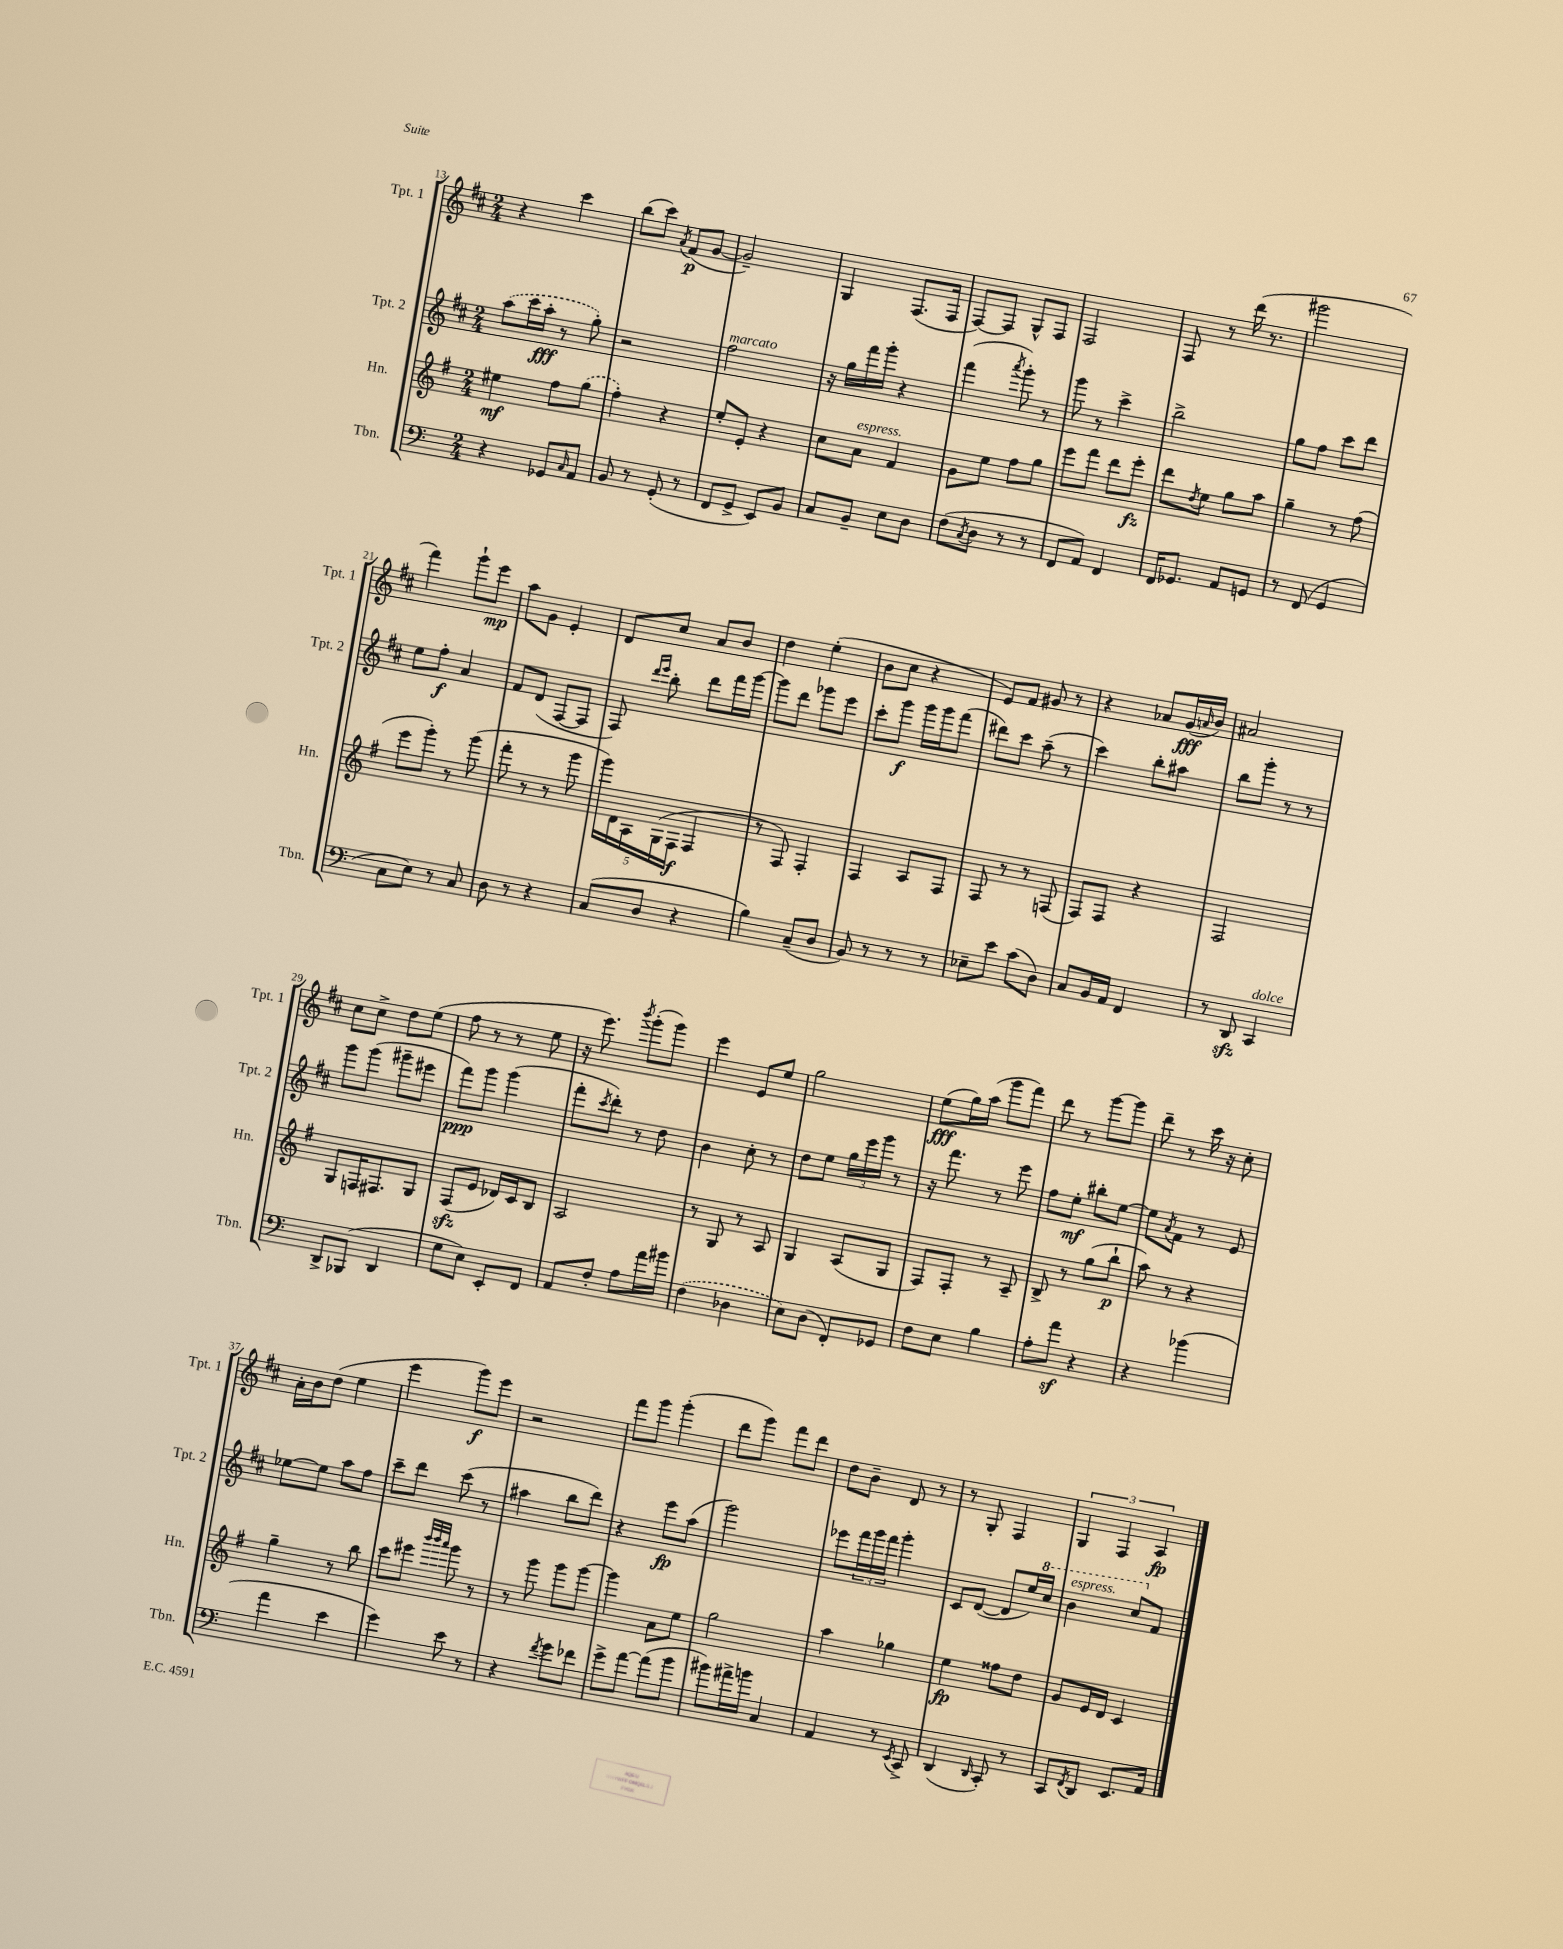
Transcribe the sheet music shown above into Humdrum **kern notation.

**kern	**kern	**dynam	**kern	**dynam	**kern	**dynam
*part4	*part3	*part3	*part2	*part2	*part1	*part1
*staff4	*staff3	*staff3	*staff2	*staff2	*staff1	*staff1
*I"Tbn.	*I"Hn.	*	*I"Tpt. 2	*	*I"Tpt. 1	*
*I'Tbn.	*I'Hn.	*	*I'Tpt. 2	*	*I'Tpt. 1	*
*clefF4	*clefG2	*	*clefG2	*	*clefG2	*
*k[]	*k[f#]	*	*k[f#c#]	*	*k[f#c#]	*
*M2/4	*M2/4	*	*M2/4	*	*M2/4	*
=13	=13	=13	=13	=13	=13	=13
4r	4ee#X\	mf	(8aa\L	.	4r	.
.	.	.	16ccc#\L	.	.	.
.	.	.	16aa'\JJ	fff	.	.
8GG-X/L	8ff#\L	.	8r	.	4ccc#\	.
16qqC/	.	.	.	.	.	.
8AA/J	(8gg\J	.	8gg'\)	.	.	.
=14	=14	=14	=14	=14	=14	=14
8BB/	4ff#'\)	.	2r	.	(8bb\L	.
8r	.	.	.	.	8ccc#\J)	.
.	.	.	.	.	8qa/	.
(8GG'/	4r	.	.	.	(8f#/L	p
8r	.	.	.	.	[8g/J	.
=15	=15	=15	=15	=15	=15	=15
!	!	!	!LO:TX:a:i:t=marcato	!	!	!
8FF/L	8ee'/L	.	2ff#\	.	2g~/])	.
8GG^/J	8e'/J	.	.	.	.	.
8EE/L)	4r	.	.	.	.	.
8BB/J	.	.	.	.	.	.
=16	=16	=16	=16	=16	=16	=16
8C/L	8cc\L	.	16r	.	4G/	.
.	.	.	16gg\LL	.	.	.
!	!LO:TX:a:i:t=espress.	!	!	!	!	!
8BB~/J	8a\J	.	16fff#\	.	.	.
.	.	.	16ggg'\JJ	.	.	.
8E\L	4f#/	.	4r	.	(8.F#/L	.
8D\J	.	.	.	.	.	.
.	.	.	.	.	16F#/Jk	.
=17	=17	=17	=17	=17	=17	=17
(8F\L	8g\L	.	(4fff#\	.	[8F#/L)	.
8qC/	.	.	.	.	.	.
8D\J	8ee\J	.	.	.	8F#/J]	.
.	.	.	8qaaa/	.	.	.
8r	8ff#\L	.	8ggg'\)	.	8G^^/L	.
8r	8gg\J	.	8r	.	8F#/J	.
=18	=18	=18	=18	=18	=18	=18
8FF/L	8eee\L	.	8ggg\	.	2F#/	.
8AA/J)	8fff#\J	.	8r	.	.	.
4FF/	8ddd\L	.	4ccc#^\	.	.	.
.	8eee'\J	fz	.	.	.	.
=19	=19	=19	=19	=19	=19	=19
16FF/KL	8ddd\L	.	2bb^\	.	8F#/	.
8.GG-X/J	.	.	.	.	.	.
.	8qdd/	.	.	.	.	.
.	8ee\J	.	.	.	8r	.
8AA/L	8gg\L	.	.	.	(16ddd\	.
.	.	.	.	.	8.r	.
8GGn/J	8aa\J	.	.	.	.	.
=20	=20	=20	=20	=20	=20	=20
8r	4gg~\	.	8gg\L	.	2ggg#X\	.
(8FF/	.	.	8ff#\J	.	.	.
4GG/	8r	.	8ccc#\L	.	.	.
.	(8ff#\	.	8ddd\J	.	.	.
!!LO:LB:g=z
=21	=21	=21	=21	=21	=21	=21
8C\L	8eee\L	.	8ee\L	.	4fff#\)	.
8E\J)	8ggg'\J)	.	8ff#'\J	f	.	.
8r	8r	.	4a/	.	8ggg`\L	.
8C/	(8ggg\	.	.	.	8eee\J	mp
=22	=22	=22	=22	=22	=22	=22
8D\	8fff#'\	.	8f#/L	.	8aa\L	.
8r	8r	.	(8d/J	.	8g\J	.
4r	8r	.	[8F#/L	.	4e'/	.
.	8ggg\	.	8F#/J]	.	.	.
=23	=23	=23	=23	=23	=23	=23
(8C/L	20ggg\LL)	.	8F#/)	.	8d/L	.
.	20d\	.	.	.	.	.
.	20A\	.	.	.	.	.
.	.	.	16qqddd/LL	.	.	.
.	.	.	16qqeee/JJ	.	.	.
8D/J	.	.	8bb'\	.	8cc#/J	.
.	(20G\	.	.	.	.	.
.	20F#\JJ	f	.	.	.	.
4r	4F#/	.	8ddd\L	.	8a/L	.
.	.	.	16fff#\L	.	8b/J	.
.	.	.	[16ggg\JJ	.	.	.
=24	=24	=24	=24	=24	=24	=24
4B\)	8r	.	8ggg\L]	.	4dd\	.
.	8F#/)	.	8ddd\J	.	.	.
(8C~/L	4F#'/	.	8ggg-X\L	.	(4ee'\	.
8D/J	.	.	8eee\J	.	.	.
=25	=25	=25	=25	=25	=25	=25
8BB/)	4F#/	.	8ccc#'\L	.	8b\L	.
8r	.	.	8ggg\J	f	8cc#\J	.
8r	8A/L	.	16ggg\LL	.	4r	.
.	.	.	16ggg\J	.	.	.
8r	8F#/J	.	(8fff#\J	.	.	.
=26	=26	=26	=26	=26	=26	=26
8E-X~\L	8F#/	.	8ddd#X\L)	.	8e/L)	.
8e\J	8r	.	8ccc#\J	.	8f#/J	.
(8c\L	8r	.	(8aa~\	.	8g#X/	.
8D\J)	(8Fn/	.	8r	.	8r	.
=27	=27	=27	=27	=27	=27	=27
8C/L	8F#/L)	.	4ccc#\)	.	4r	.
16BB/L	8F#/J	.	.	.	.	.
16AA/JJ	.	.	.	.	.	.
4FF/	4r	.	8bb'\L	.	8a-X/L	.
.	.	.	8aa#X\J	.	(16g/L	fff
.	.	.	.	.	16qqan/	.
.	.	.	.	.	16b/JJ)	.
=28	=28	=28	=28	=28	=28	=28
8r	2F#/	.	8bb\L	.	2a#X/	.
8DDzz/	.	.	8ggg'\J	.	.	.
!LO:TX:a:i:t=dolce	!	!	!	!	!	!
4CC/	.	.	8r	.	.	.
.	.	.	8r	.	.	.
!!LO:LB:g=z
=29	=29	=29	=29	=29	=29	=29
8DD^/L	8G/L	.	8ggg\L	.	8cc#\L	.
(8BBB-X/J	16Fn/K	.	(8ggg\J	.	8cc#^\J	.
.	8.F#X/	.	.	.	.	.
4DD/	.	.	8ggg#X~\L	.	8dd\L	.
.	8G/J	.	8eee#X\J	.	(8ee\J	.
=30	=30	=30	=30	=30	=30	=30
8G\L	(8F#zz/L	.	8fff#\L)	ppp	8ff#\	.
8E\J)	8e/J	.	8ggg\J	.	8r	.
8EE'/L	16d-X/LL)	.	(4ggg\	.	8r	.
.	16c/J	.	.	.	.	.
8FF/J	8B/J	.	.	.	8ee\	.
=31	=31	=31	=31	=31	=31	=31
8AA/L	2A/	.	8fff#'\L	.	16r	.
.	.	.	.	.	8.eee\)	.
.	.	.	8qccc#/	.	.	.
8F'/J	.	.	8ddd'\J)	.	.	.
.	.	.	.	.	8qbbb/	.
8A\L	.	.	8r	.	(8ggg'\L	.
16a\L	.	.	8dd\	.	8ggg\J)	.
16b#X\JJ	.	.	.	.	.	.
=32	=32	=32	=32	=32	=32	=32
(4F\	8r	.	4b\	.	4eee\	.
.	8G/	.	.	.	.	.
4D-X\	8r	.	8cc#'\	.	8e/L	.
.	8A/	.	8r	.	8ee/J	.
=33	=33	=33	=33	=33	=33	=33
8E\L)	4G/	.	8dd\L	.	2gg\	.
(8D\J	.	.	8ee\J	.	.	.
8FF'/L)	(8A/L	.	24gg\LL	.	.	.
.	.	.	24eee\	.	.	.
.	.	.	24ggg\JJ	.	.	.
8GG-X/J	8G/J	.	8r	.	.	.
=34	=34	=34	=34	=34	=34	=34
8F\L	8F#/L)	.	16r	.	(8ee\L	fff
.	.	.	8.fff#\	.	.	.
8E\J	8F#'/J	.	.	.	16gg\L)	.
.	.	.	.	.	(16aa\JJ	.
4B\	8r	.	8r	.	8ggg\L	.
.	8A~/	.	8eee\	.	8fff#\J)	.
=35	=35	=35	=35	=35	=35	=35
8A'\L	8B^/	.	8ff#\L	.	8ddd\	.
8az\J	8r	.	8ee'\J	mf	8r	.
4r	(8gg\L	.	8bb#X'\L	.	[8ggg\L	.
.	8bb`\J	p	[8ee\J	.	8ggg\J]	.
=36	=36	=36	=36	=36	=36	=36
4r	8aa\)	.	8ee\L]	.	8ddd~\	.
.	.	.	8qa/	.	.	.
.	8r	.	8f#\J	.	8r	.
(4b-X\	4r	.	8r	.	16ccc#\	.
.	.	.	.	.	16r	.
.	.	.	8e/	.	8cc#'\	.
!!LO:LB:g=z
=37	=37	=37	=37	=37	=37	=37
4a\	4gg~\	.	[8ee-X\L	.	16a'\LL	.
.	.	.	.	.	16b\J	.
.	.	.	8ee-\J]	.	(8dd\J	.
4e\	8r	.	8aa\L	.	4ee\	.
.	8bb\	.	8ff#\J	.	.	.
=38	=38	=38	=38	=38	=38	=38
4g\)	8ccc\L	.	8ccc#~\L	.	4eee\	.
.	8eee#X\J	.	8ddd\J	.	.	.
.	32qqbbb/LLL	.	.	.	.	.
.	32qqbbb/	.	.	.	.	.
.	32qqaaa/JJJ	.	.	.	.	.
8e\	8ggg\	.	(8ccc#\	.	8ggg\L)	f
8r	8r	.	8r	.	8eee\J	.
=39	=39	=39	=39	=39	=39	=39
4r	8r	.	4aa#X\	.	2r	.
.	8ggg\	.	.	.	.	.
8qf/	.	.	.	.	.	.
8g\L	8ggg\L	.	8bb\L	.	.	.
8f-X\J	[8ggg\J	.	8ddd\J)	.	.	.
=40	=40	=40	=40	=40	=40	=40
8g^\L	4ggg\]	.	4r	.	8fff#\L	.
[8a\J	.	.	.	.	8ggg\J	.
(8a\L]	8a\L	.	8eee\L	fp	(4ggg'\	.
8b\J	8ee\J	.	(8aa\J	.	.	.
=41	=41	=41	=41	=41	=41	=41
8b#X\L)	2gg\	.	2ggg\)	.	8ddd\L	.
16a#X^\L	.	.	.	.	8ggg\J)	.
16bn\JJ	.	.	.	.	.	.
4C/	.	.	.	.	8fff#\L	.
.	.	.	.	.	8ddd\J	.
=42	=42	=42	=42	=42	=42	=42
4AA/	4aa\	.	8eee-X\L	.	8dd\L	.
.	.	.	24fff#\L	.	8b~\J	.
.	.	.	24ggg\	.	.	.
.	.	.	24fff#\JJ	.	.	.
8r	4gg-X\	.	4ggg'\	.	8d/	.
8qEE/	.	.	.	.	.	.
8CC^/	.	.	.	.	8r	.
=43	=43	=43	=43	=43	=43	=43
(4DD/	4ee\	fp	8c#/L	.	8r	.
.	.	.	([8d/J	.	8G'/	.
16qqDD/	.	.	.	.	.	.
8CC'/)	8ff##X\L	.	8d/L]	.	4F#/	.
8r	8dd\J	.	16ee/L)	.	.	.
*	*	*	*8va	*	*	*
.	.	.	16ccc#/JJ	.	.	.
=44	=44	=44	=44	=44	=44	=44
!	!	!	!LO:TX:a:i:t=espress.	!	!	!
8CC/L	8g/L	.	4bb\	.	6G/	.
8qFF/	.	.	.	.	.	.
8DD/J	16e/L	.	.	.	.	.
.	.	.	.	.	6F#/	.
.	16d/JJ	.	.	.	.	.
8.EE/L	4c/	.	8ccc#/L	.	.	.
.	.	.	.	.	6A/	fp
*	*	*	*X8va	*	*	*
.	.	.	8f#/J	.	.	.
16AA/Jk	.	.	.	.	.	.
==	==	==	==	==	==	==
*-	*-	*-	*-	*-	*-	*-
